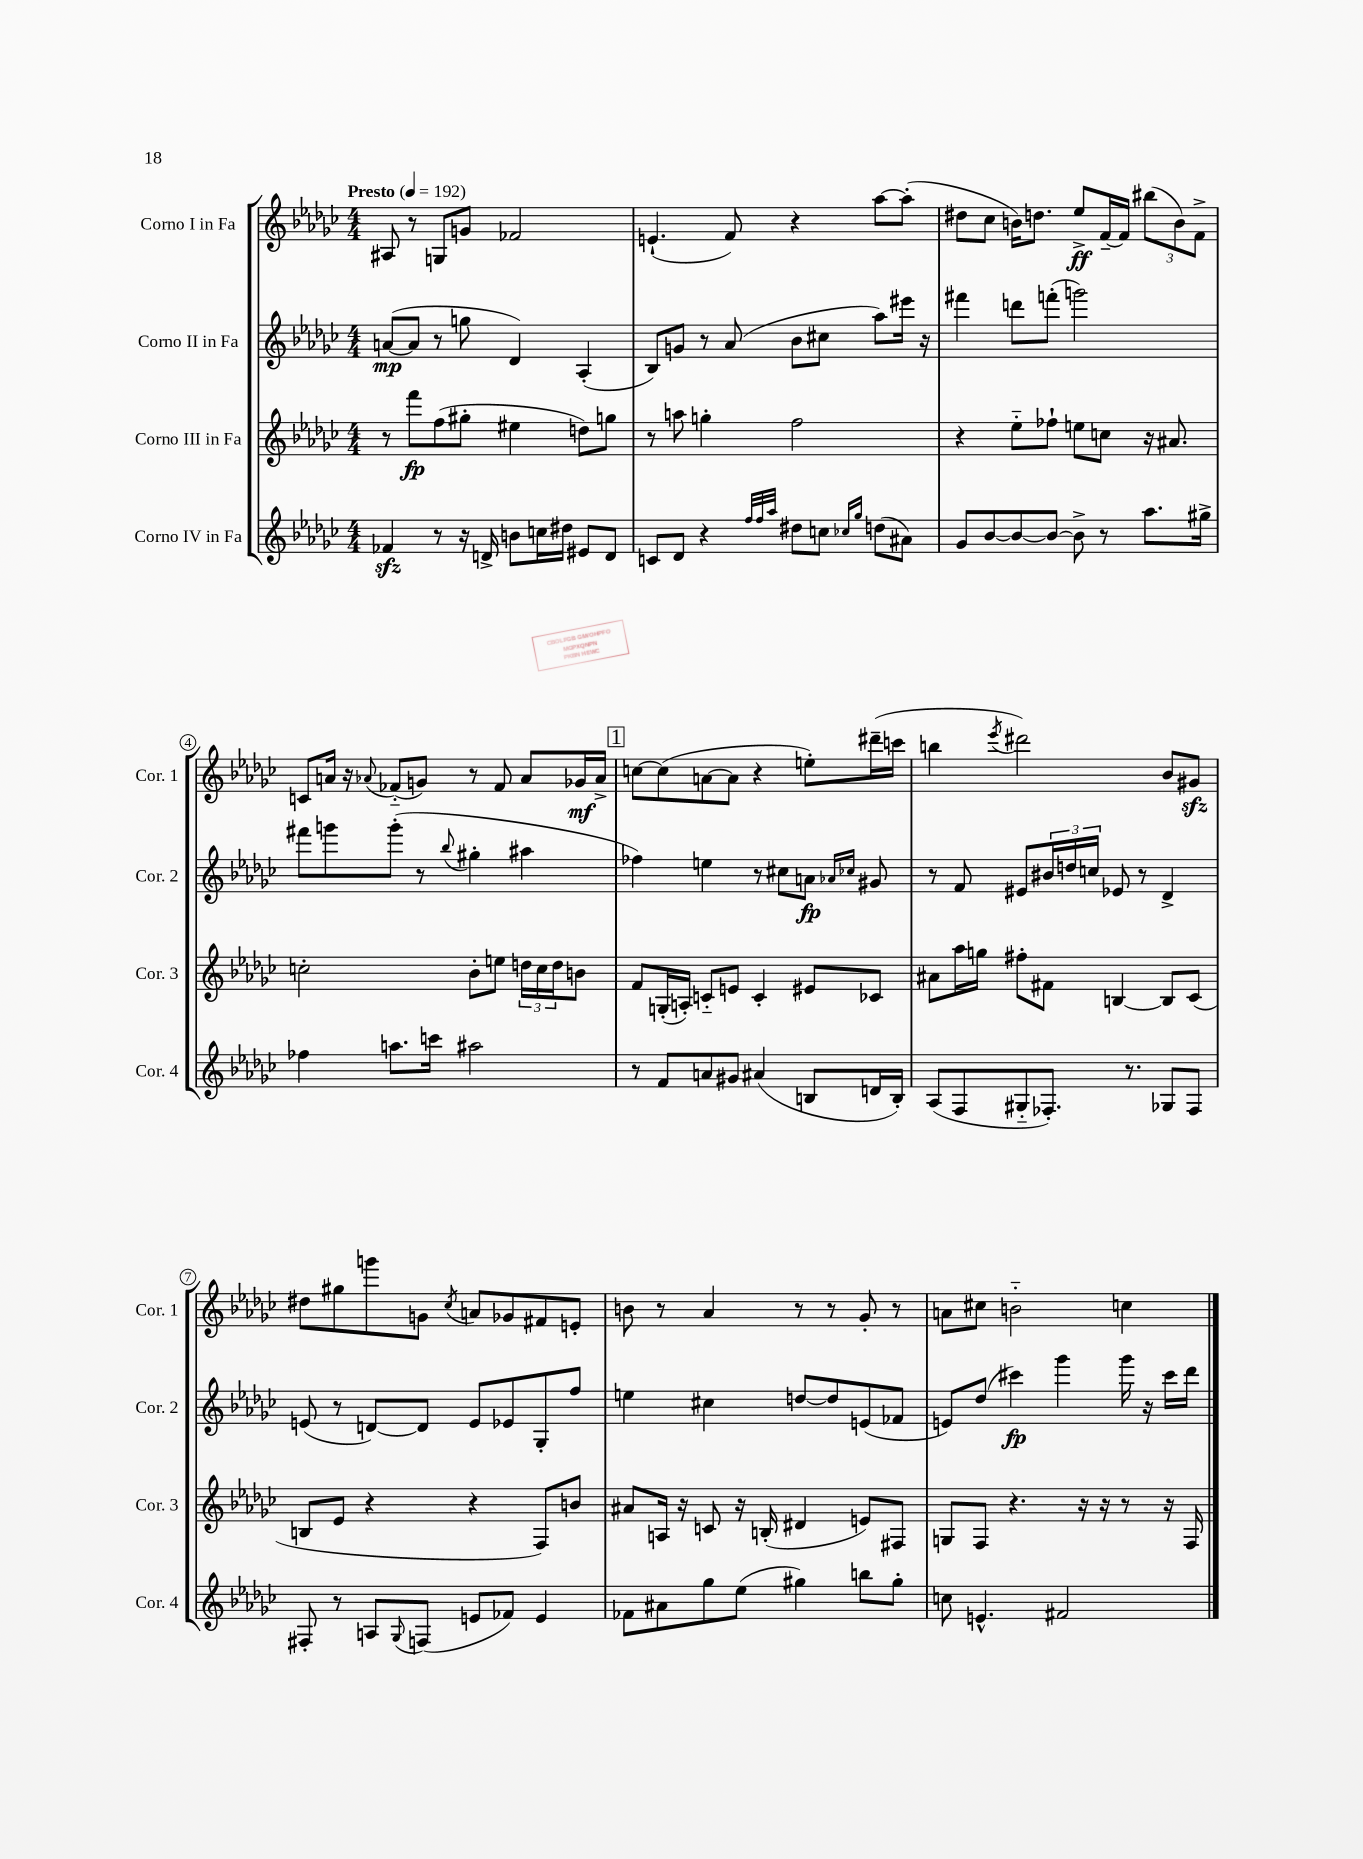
<<
\new StaffGroup <<
\new Staff = "s0" \with { instrumentName = "Corno I in Fa" shortInstrumentName = "Cor. 1" } {
    \clef treble \key ges \major \numericTimeSignature \time 4/4 \tempo "Presto" 4 = 192
    ais8 r8 g8 g'8 fes'2 |
    e'4.-!( f'8) r4 aes''8~ aes''8-.( |
    dis''8 ces''8 b'16) d''8. ees''8->\ff f'16~-- f'16 \tuplet 3/2 { bis''8( b'8) f'8-> } |
    c'8 a'16 r16 \appoggiatura { aes'8 } fes'8-_( g'8) r8 fes'8 aes'8 ges'16\mf aes'16-> |
    \mark \markup { \box "1" } c''8~ c''8( a'8~ a'8 r4 e''8-.) dis'''16--( c'''16 |
    b''4 \acciaccatura { ees'''8 } dis'''2) bes'8 gis'8\sfz |
    dis''8 gis''8 g'''8 g'8 \acciaccatura { ces''8 } a'8 ges'8 fis'8 e'8-. |
    b'8 r8 aes'4 r8 r8 ges'8-. r8 |
    a'8 cis''8 b'2-_ c''4 \bar "|." |
}
\new Staff = "s1" \with { instrumentName = "Corno II in Fa" shortInstrumentName = "Cor. 2" } {
    \clef treble \key ges \major \numericTimeSignature \time 4/4
    a'8~\mp( a'8 r8 g''8 des'4) aes4-.( |
    bes8) g'8 r8 aes'8( bes'8 cis''8 aes''8) eis'''16 r16 |
    fis'''4 d'''8 f'''8-.( g'''2) |
    fis'''8 g'''8 g'''8-.( r8 \appoggiatura { bes''8 } gis''4-. ais''4 |
    \mark \markup { \box "1" } fes''4) e''4 r8 cis''8 a'8\fp \grace { aes'16 ces''16 } gis'8 |
    r8 f'8 eis'8 \tuplet 3/2 { bis'16 d''16 c''16 } ees'8 r8 des'4-> |
    e'8( r8 d'8~) d'8 e'8 ees'8 ges8-. f''8 |
    e''4 cis''4 d''8~ d''8 e'8( fes'8 |
    e'8) des''8( cis'''4\fp) ges'''4 ges'''16 r16 cis'''16 des'''16 \bar "|." |
}
\new Staff = "s2" \with { instrumentName = "Corno III in Fa" shortInstrumentName = "Cor. 3" } {
    \clef treble \key ges \major \numericTimeSignature \time 4/4
    r8 f'''8\fp f''8( gis''8-. eis''4 d''8) g''8 |
    r8 a''8 g''4-. f''2 |
    r4 ees''8-_ fes''8-! e''8 c''8 r16 ais'8. |
    c''2-. bes'8-. e''8 \tuplet 3/2 { d''16 c''16 d''16 } b'8 |
    \mark \markup { \box "1" } f'8 g16-.( a16-.) c'8-_ e'8 c'4-. eis'8 ces'8 |
    ais'8 aes''16 g''16 fis''8-. fis'8 b4~ b8 ces'8( |
    b8 ees'8 r4 r4 f8) b'8 |
    ais'8 a16 r16 c'8 r16 b16-.( dis'4 e'8) fis8 |
    g8 f8 r4. r16 r16 r8 r16 f16 \bar "|." |
}
\new Staff = "s3" \with { instrumentName = "Corno IV in Fa" shortInstrumentName = "Cor. 4" } {
    \clef treble \key ges \major \numericTimeSignature \time 4/4
    fes'4\sfz r8 r16 d'16-> b'8 c''16 dis''16 eis'8 d'8 |
    c'8 des'8 r4 \grace { f''32 f''32 aes''32 } dis''8 c''8 \grace { ces''16 ges''16 } d''8( ais'8) |
    ges'8 bes'8~ bes'8~ bes'8~ bes'8-> r8 aes''8. gis''16-> |
    fes''4 a''8. c'''16 ais''2 |
    \mark \markup { \box "1" } r8 f'8 a'8 gis'8 ais'4( b8 d'16 b16-.) |
    aes8( f8 gis8-_ fes8.-.) r8. ges8 fes8 |
    fis8-. r8 a8 \appoggiatura { ges8 } f8( e'8 fes'8) e'4 |
    fes'8 ais'8 ges''8 ees''8( gis''4) b''8 gis''8-. |
    c''8 e'4.-^ fis'2 \bar "|." |
}
>>
>>
\layout { \context { \Score \override BarNumber.stencil = #(make-stencil-circler 0.1 0.3 ly:text-interface::print) } }
